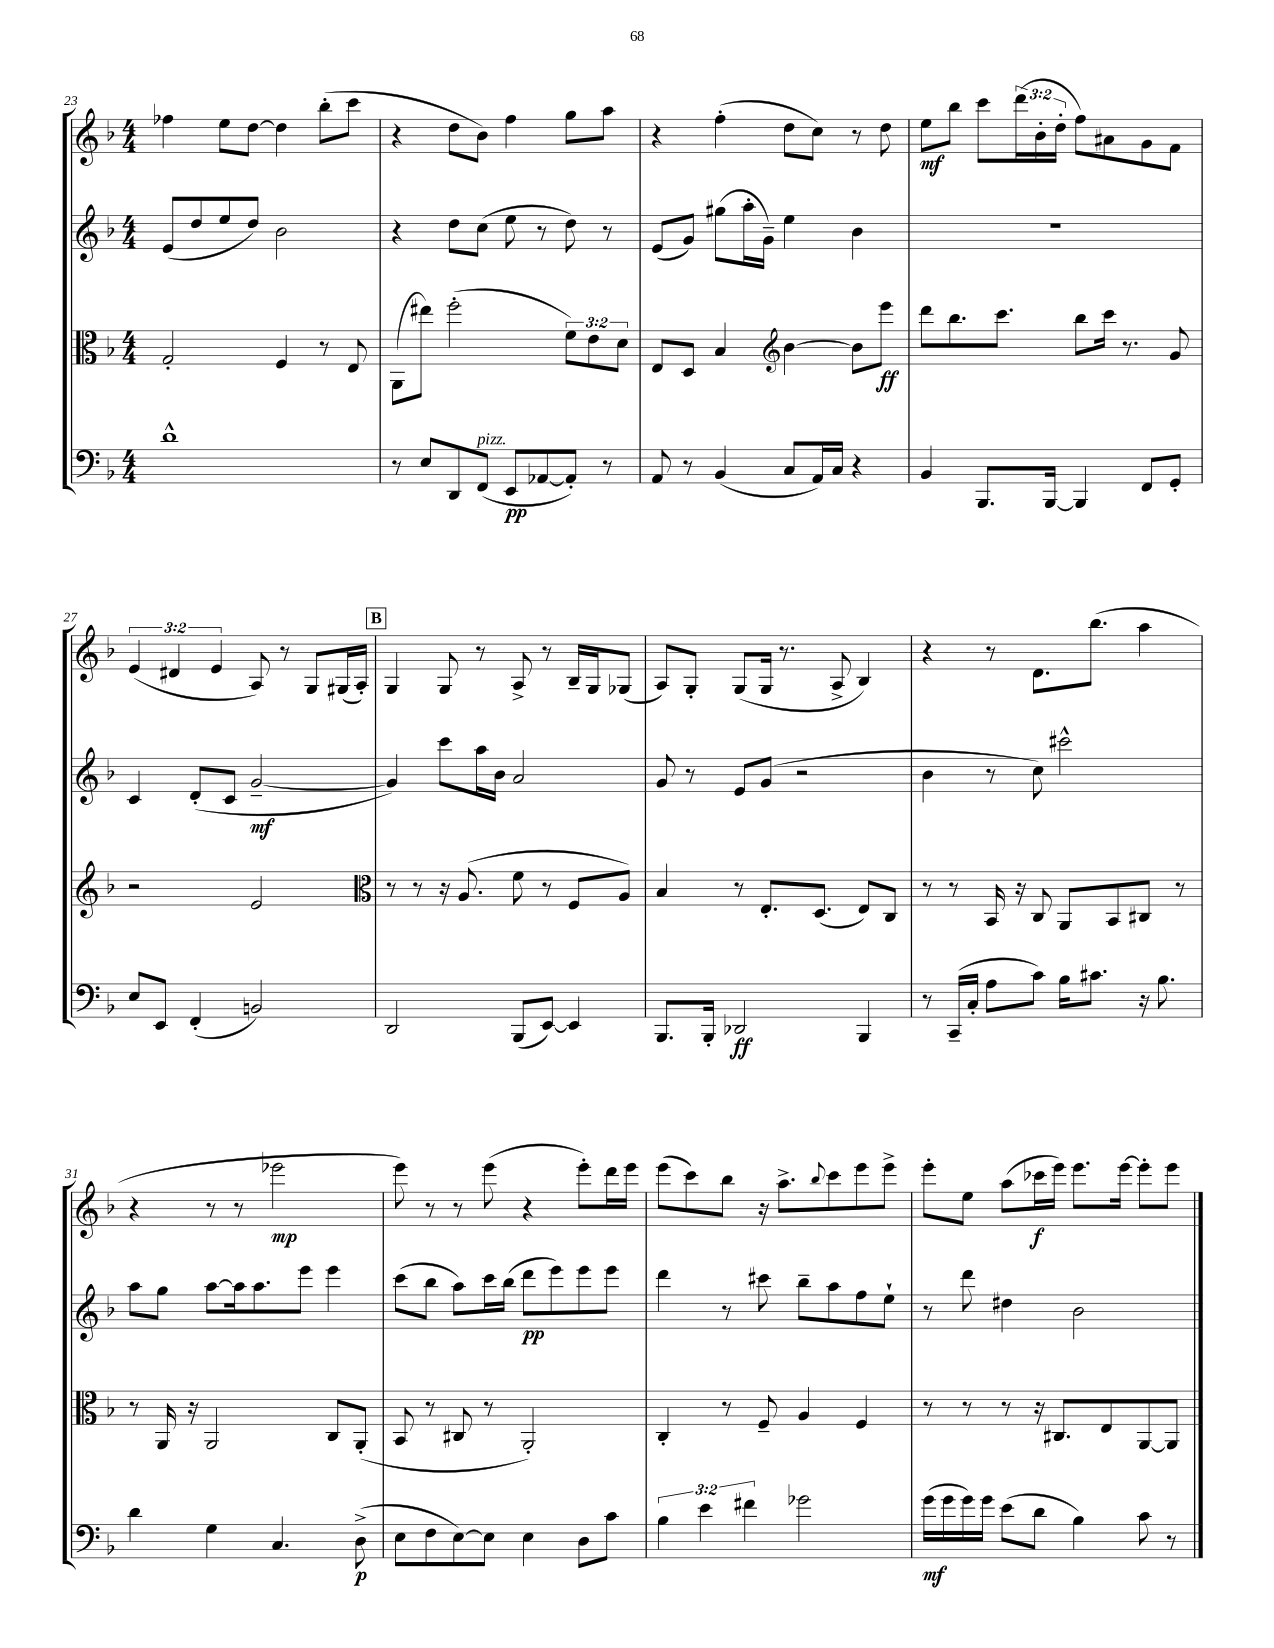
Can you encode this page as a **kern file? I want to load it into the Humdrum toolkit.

**kern	**dynam	**kern	**dynam	**kern	**dynam	**kern	**dynam
*part4	*part4	*part3	*part3	*part2	*part2	*part1	*part1
*staff4	*staff4	*staff3	*staff3	*staff2	*staff2	*staff1	*staff1
*clefF4	*	*clefC3	*	*clefG2	*	*clefG2	*
*k[b-]	*	*k[b-]	*	*k[b-]	*	*k[b-]	*
*M4/4	*	*M4/4	*	*M4/4	*	*M4/4	*
=23	=23	=23	=23	=23	=23	=23	=23
1d^^	.	2G'/	.	(8e/L	.	4ff-X\	.
.	.	.	.	8dd/	.	.	.
.	.	.	.	8ee/	.	8ee\L	.
.	.	.	.	8dd/J)	.	[8dd\J	.
.	.	4F/	.	2b-\	.	4dd\]	.
.	.	8r	.	.	.	(8bb-'\L	.
.	.	8E/	.	.	.	8ccc\J	.
=24	=24	=24	=24	=24	=24	=24	=24
8r	.	(8AA\L	.	4r	.	4r	.
8E/L	.	8ee#X\J)	.	.	.	.	.
8DD/	.	(2ff'\	.	8dd\L	.	8dd\L	.
!LO:TX:a:i:t=pizz.	!	!	!	!	!	!	!
(8FF/J	.	.	.	(8cc\J	.	8b-\J)	.
8EE/L	pp	.	.	8ee\	.	4ff\	.
[8AA-X/	.	.	.	8r	.	.	.
8AA-'/J])	.	12f\L)	.	8dd\)	.	8gg\L	.
.	.	12e\	.	.	.	.	.
8r	.	.	.	8r	.	8aa\J	.
.	.	12d\J	.	.	.	.	.
=25	=25	=25	=25	=25	=25	=25	=25
8AA/	.	8E/L	.	(8e/L	.	4r	.
8r	.	8D/J	.	8g/J)	.	.	.
(4BB-/	.	4B-/	.	(8gg#X\L	.	(4ff'\	.
.	.	.	.	16aa'\L	.	.	.
.	.	.	.	16g~\JJ)	.	.	.
*	*	*clefG2	*	*	*	*	*
8C/L	.	[4b-\	.	4ee\	.	8dd\L	.
16AA/L)	.	.	.	.	.	8cc\J)	.
16C/JJ	.	.	.	.	.	.	.
4r	.	8b-\L]	.	4b-\	.	8r	.
.	.	8eee\J	ff	.	.	8dd\	.
=26	=26	=26	=26	=26	=26	=26	=26
4BB-/	.	8ddd\L	.	1r	.	8ee\L	mf
.	.	8.bb-\	.	.	.	8bb-\J	.
8.BBB-/L	.	.	.	.	.	8ccc\L	.
.	.	8.ccc\J	.	.	.	.	.
.	.	.	.	.	.	(24ddd\L	.
.	.	.	.	.	.	24b-'\	.
[16BBB-/Jk	.	.	.	.	.	.	.
.	.	.	.	.	.	24dd'\JJ	.
4BBB-/]	.	8bb-\L	.	.	.	8ff\L)	.
.	.	16ccc\Jk	.	.	.	8a#X\	.
.	.	8.r	.	.	.	.	.
8FF/L	.	.	.	.	.	8g\	.
8GG'/J	.	8g/	.	.	.	8f\J	.
!!LO:LB:g=z
=27	=27	=27	=27	=27	=27	=27	=27
8E/L	.	2r	.	4c/	.	(6e/	.
8EE/J	.	.	.	.	.	.	.
.	.	.	.	.	.	6d#X/	.
(4FF'/	.	.	.	(8d'/L	.	.	.
.	.	.	.	.	.	6e/	.
.	.	.	.	8c/J	.	.	.
2BBn/)	.	2e/	.	[2g~/	mf	8A/)	.
.	.	.	.	.	.	8r	.
.	.	.	.	.	.	8G/L	.
.	.	.	.	.	.	(16G#X/L	.
.	.	.	.	.	.	16A'/JJ)	.
!!LO:REH:place=s1:t=B
=28	=28	=28	=28	=28	=28	=28	=28
*	*	*clefC3	*	*	*	*	*
2DD/	.	8r	.	4g/])	.	4G/	.
.	.	8r	.	.	.	.	.
.	.	16r	.	8ccc\L	.	8G/	.
.	.	(8.A/	.	.	.	.	.
.	.	.	.	16aa\L	.	8r	.
.	.	.	.	16b-\JJ	.	.	.
(8BBB-/L	.	8f\	.	2a/	.	8A^/	.
[8EE/J)	.	8r	.	.	.	8r	.
4EE/]	.	8F/L	.	.	.	16B-~/LL	.
.	.	.	.	.	.	16G/J	.
.	.	8A/J)	.	.	.	(8G-X/J	.
=29	=29	=29	=29	=29	=29	=29	=29
8.BBB-/L	.	4B-/	.	8g/	.	8A/L)	.
.	.	.	.	8r	.	8G'/J	.
16BBB-'/Jk	.	.	.	.	.	.	.
2DD-X/	ff	8r	.	8e/L	.	(8G/L	.
.	.	8.E'/L	.	(8g/J	.	16G/Jk	.
.	.	.	.	.	.	8.r	.
.	.	.	.	2r	.	.	.
.	.	(8.D/J	.	.	.	.	.
.	.	.	.	.	.	8A^/	.
4BBB-/	.	8E/L)	.	.	.	4B-/)	.
.	.	8C/J	.	.	.	.	.
=30	=30	=30	=30	=30	=30	=30	=30
8r	.	8r	.	4b-\	.	4r	.
(16CC~/LL	.	8r	.	.	.	.	.
16C'/JJ	.	.	.	.	.	.	.
8A\L	.	16BB-/	.	8r	.	8r	.
.	.	16r	.	.	.	.	.
8c\J)	.	8C/	.	8cc\)	.	8.d\L	.
16B-\KL	.	8AA/L	.	2ccc#X^^\	.	.	.
8.c#X\J	.	.	.	.	.	(8.bb-\J	.
.	.	8BB-/	.	.	.	.	.
16r	.	8C#X/J	.	.	.	4aa\	.
8.B-\	.	.	.	.	.	.	.
.	.	8r	.	.	.	.	.
!!LO:LB:g=z
=31	=31	=31	=31	=31	=31	=31	=31
4d\	.	8r	.	8aa\L	.	4r	.
.	.	16AA/	.	8gg\J	.	.	.
.	.	16r	.	.	.	.	.
4G\	.	2AA/	.	[8aa\L	.	8r	.
.	.	.	.	16aa\k]	.	8r	.
.	.	.	.	8.aa\	.	.	.
4.C/	.	.	.	.	.	2eee-X\	mp
.	.	.	.	8eee\J	.	.	.
.	.	8C/L	.	4eee\	.	.	.
(8D^\	p	(8AA'/J	.	.	.	.	.
=32	=32	=32	=32	=32	=32	=32	=32
8E\L	.	8BB-/	.	(8ccc\L	.	8eee\)	.
8F\	.	8r	.	8bb-\J	.	8r	.
[8E\)	.	8C#X/	.	8aa\L)	.	8r	.
8E\J]	.	8r	.	16ccc\L	.	(8eee\	.
.	.	.	.	(16bb-\JJ	.	.	.
4E\	.	2AA'/)	.	8ddd\L	pp	4r	.
.	.	.	.	8eee\)	.	.	.
8D\L	.	.	.	8eee\	.	8eee'\L)	.
8c\J	.	.	.	8eee\J	.	16ddd\L	.
.	.	.	.	.	.	16eee\JJ	.
=33	=33	=33	=33	=33	=33	=33	=33
6B-\	.	4C'/	.	4ddd\	.	(8eee\L	.
.	.	.	.	.	.	8ccc\)	.
6e\	.	.	.	.	.	.	.
.	.	8r	.	8r	.	8bb-\J	.
6f#X\	.	.	.	.	.	.	.
.	.	8F~/	.	8ccc#X\	.	16r	.
.	.	.	.	.	.	8.aa^\L	.
2g-X\	.	4A/	.	8bb-~\L	.	.	.
.	.	.	.	.	.	8qqbb-/	.
.	.	.	.	8aa\	.	8ccc\	.
.	.	4F/	.	8ff\	.	8eee\	.
.	.	.	.	8ee`\J	.	8eee^\J	.
=34	=34	=34	=34	=34	=34	=34	=34
(16g\LL	mf	8r	.	8r	.	8eee'\L	.
16g\	.	.	.	.	.	.	.
16g\)	.	8r	.	8ddd\	.	8ee\J	.
16g\JJ	.	.	.	.	.	.	.
(8e\L	.	8r	.	4dd#X\	.	(8aa\L	.
8d\J	.	16r	.	.	.	16ccc-X\L	f
.	.	8.C#X/L	.	.	.	16eee\JJ)	.
4B-\)	.	.	.	2b-\	.	8.eee\L	.
.	.	8E/	.	.	.	.	.
.	.	.	.	.	.	[16eee\Jk	.
8c\	.	[8AA/	.	.	.	8eee'\L]	.
8r	.	8AA/J]	.	.	.	8eee\J	.
==	==	==	==	==	==	==	==
*-	*-	*-	*-	*-	*-	*-	*-
